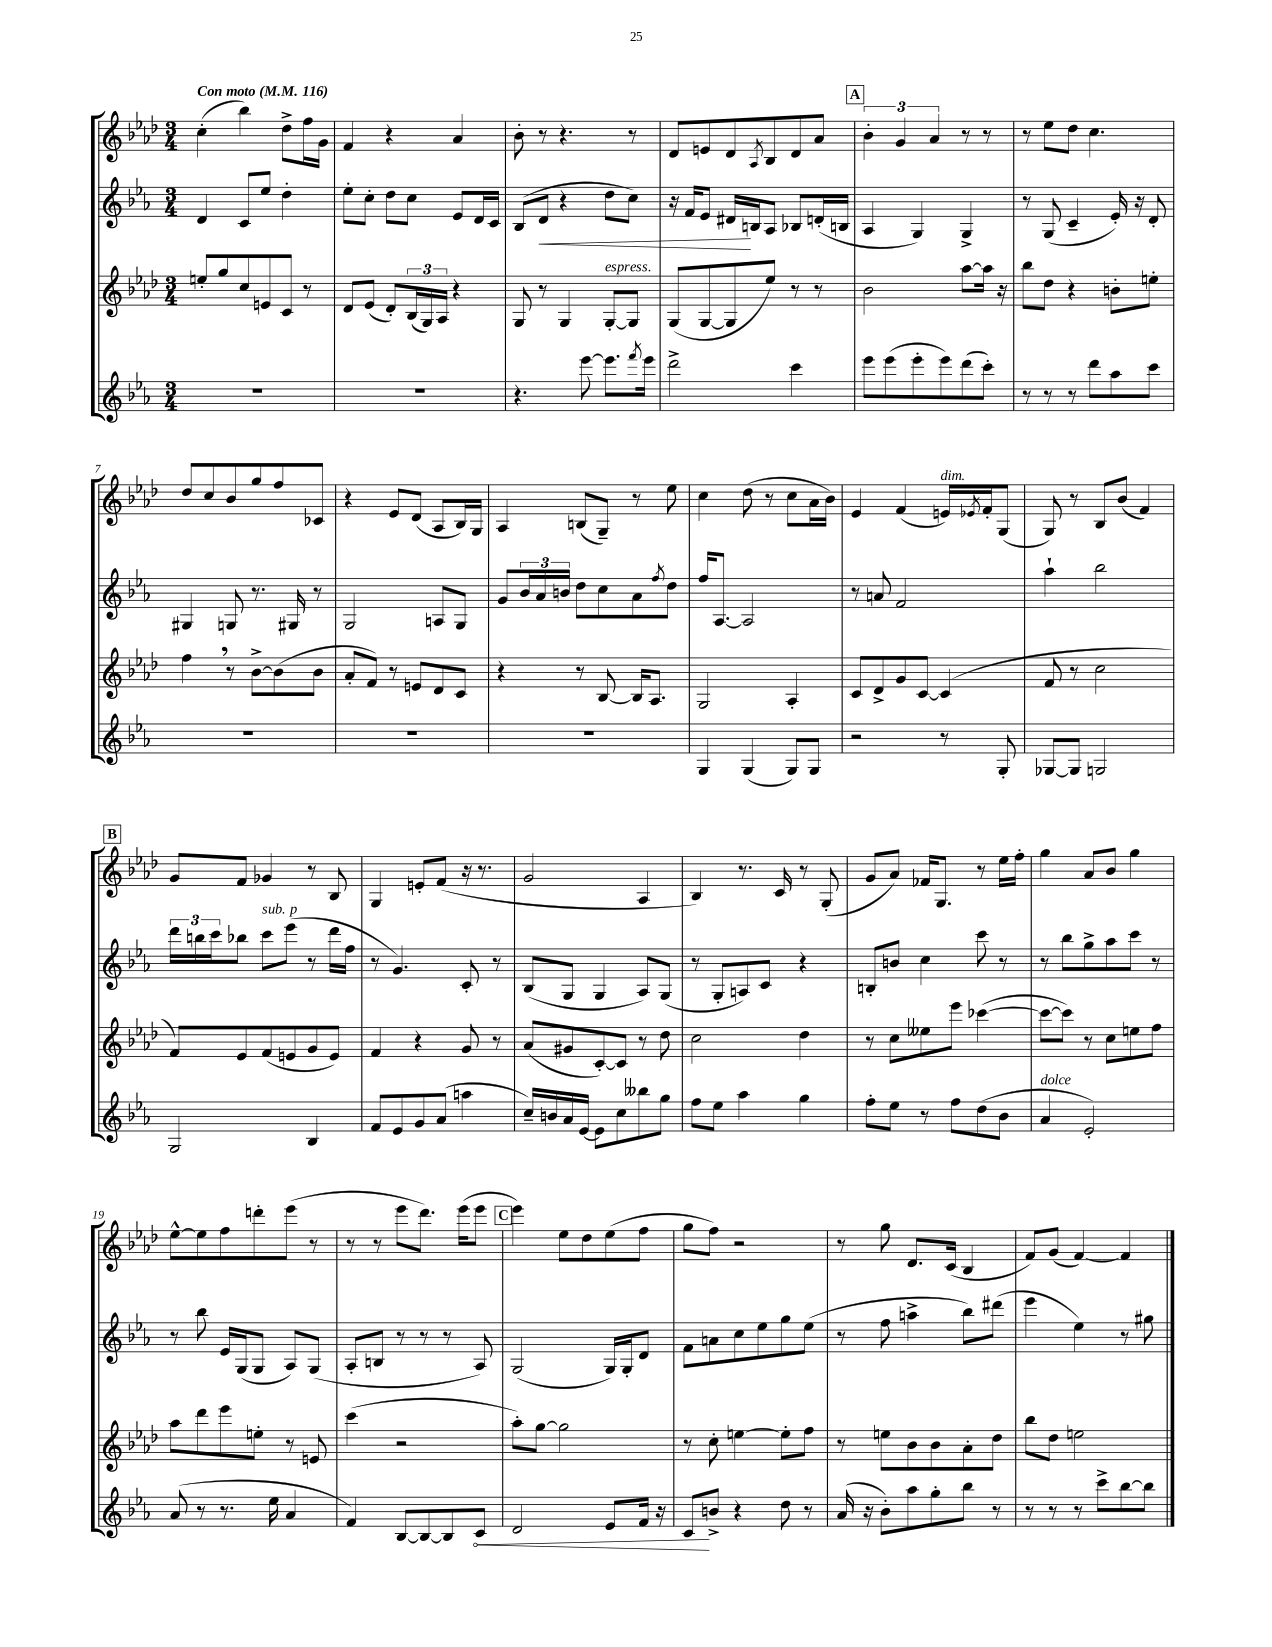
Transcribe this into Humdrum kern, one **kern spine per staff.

**kern	**kern	**kern	**kern
*staff4	*staff3	*staff2	*staff1
*clefG2	*clefG2	*clefG2	*clefG2
*k[b-e-a-]	*k[b-e-a-d-]	*k[b-e-a-]	*k[b-e-a-d-]
*M3/4	*M3/4	*M3/4	*M3/4
*MM116	*MM116	*MM116	*MM116
2.r	8ee'/L	4d/	(4cc'\
.	8gg/	.	.
.	8cc/	8c/L	4bb-\)
.	8e/	8ee-/J	.
.	8c/J	4dd'\	8dd-^\L
.	8r	.	16ff\L
.	.	.	16g\JJ
=	=	=	=
2.r	8d-/L	8ee-'\L	4f/
.	(8e-/J	8cc'\J	.
.	8d-'/L)	8dd\L	4r
.	(24B-/L	8cc\J	.
.	24G/)	.	.
.	24A-/JJ	.	.
.	4r	8e-/L	4a-/
.	.	16d/L	.
.	.	16c/JJ	.
=	=	=	=
4.r	8G/	(8B-/L	8b-'\
.	8r	8d/J	8r
.	4G/	4r	4.r
[8eee-\	.	.	.
8.eee-\]L	[8G'/L	8dd\L	.
.	8G/]J	8cc\J)	8r
8qfff/	.	.	.
16eee-\Jk	.	.	.
=	=	=	=
2ddd^\	(8G/L	16r	8d-/L
.	.	16f/LK	.
.	[8G/	8e-/J	8e/
.	8G/]	16d#/LL	8d-/
.	.	16B/J	.
.	.	.	8qA-/
.	8ee-/J)	8A-/J	8B-/
4ccc\	8r	8B-/L	8d-/
.	8r	(16d'/L	8a-/J
.	.	16B/JJ	.
=	=	=	=
8eee-\L	2b-\	4A-/	6b-'\
(8eee-\	.	.	.
.	.	.	6g/
8eee-'\	.	4G/)	.
.	.	.	6a-/
8eee-\)	.	.	.
(8ddd\	[8aa-\L	4G^/	8r
8ccc'\J)	16aa-\]Jk	.	8r
.	16r	.	.
=	=	=	=
8r	8bb-\L	8r	8r
8r	8dd-\J	(8G/	8ee-\L
8r	4r	4c~/	8dd-\J
8ddd\L	.	.	4.cc\
8aa-\	8b'\L	16e-'/)	.
.	.	16r	.
8ccc\J	8ee'\J	8d'/	.
=	=	=	=
2.r	4ff\	4G#/	8dd-/L
.	.	.	8cc/
.	8r	8G/	8b-/
.	[8b-^\L	8.r	8gg/
.	(8b-\]	.	8ff/
.	.	16G#/	.
.	8b-\J	8r	8c-/J
=	=	=	=
2.r	8a-'/L	2G/	4r
.	8f/J)	.	.
.	8r	.	8e-/L
.	8e/L	.	(8d-/J
.	8d-/	8A/L	8A-/L
.	8c/J	8G/J	16B-/L)
.	.	.	16G/JJ
=	=	=	=
2.r	4r	8g/L	4A-/
.	.	24b-/L	.
.	.	24a-/	.
.	.	24b/JJ	.
.	8r	8dd\L	(8B/L
.	[8B-/	8cc\	8G~/J)
.	16B-/]LK	8a-\	8r
.	8.A-/J	.	.
.	.	8qff/	.
.	.	8dd\J	8ee-\
=	=	=	=
4G/	2G/	16ff/LK	4cc\
.	.	[8.A-/J	.
(4G/	.	2A-/]	(8dd-\
.	.	.	8r
8G/L)	4A-'/	.	8cc\L
8G/J	.	.	16a-\L
.	.	.	16b-\JJ)
=	=	=	=
2r	8c/L	8r	4e-/
.	8d-^/	8a/	.
.	8g/	2f/	(4f/
.	[8c/J	.	.
8r	(4c/]	.	16e/LL)
.	.	.	8qe-/
.	.	.	16f'/J
8G'/	.	.	(8G/J
=	=	=	=
[8G-/L	8f/	4aa-`\	8G/)
8G-/]J	8r	.	8r
2G/	2cc\	2bb-\	8B-/L
.	.	.	(8b-/J
.	.	.	4f/)
=	=	=	=
2G/	8f/L)	24ddd\LL	8g/L
.	.	24bb\	.
.	.	24ccc\J	.
.	8e-/	8bb-\J	8f/J
.	(8f/	8ccc\L	4g-/
.	8e/	(8eee-\J	.
4B-/	8g/	8r	8r
.	8e/J)	16ddd\LL	8B-/
.	.	16ff\JJ	.
=	=	=	=
8f/L	4f/	8r	4G/
8e-/	.	4.g/)	.
8g/	4r	.	8e'/L
(8a-/J	.	.	(8f/J
4aa\	8g/	8c'/	16r
.	.	.	8.r
.	8r	8r	.
=	=	=	=
16cc~/LL)	(8a-/L	(8B-/L	2g/
16b/	.	.	.
16a-/	8g#/	8G/J	.
[16e-/JJ	.	.	.
8e-\]L	[8c'/)	4G/	.
8cc\	8c/]J	.	.
8bb--\	8r	8A-/L)	4A-/
8gg\J	8dd-\	(8G/J	.
=	=	=	=
8ff\L	2cc\	8r	4B-/)
8ee-\J	.	8G'/L	.
4aa-\	.	8A/)	8.r
.	.	8c/J	.
.	.	.	16c/
4gg\	4dd-\	4r	8r
.	.	.	(8G'/
=	=	=	=
8ff'\L	8r	8B'/L	8g/L
8ee-\J	8cc\L	8b/J	8a-/J)
8r	8ee--\	4cc\	16f-/LK
.	.	.	8.G/J
8ff\L	8eee-\J	.	.
(8dd\	([4ccc-\	8ccc\	8r
8b-\J	.	8r	16ee-\LL
.	.	.	16ff'\JJ
=	=	=	=
4a-/	8ccc-\_L	8r	4gg\
.	8ccc-\]J)	8bb-\L	.
2e-'/)	8r	8gg^\	8a-/L
.	8cc\L	8aa-\	8b-/J
.	8ee\	8ccc\J	4gg\
.	8ff\J	8r	.
=	=	=	=
(8a-/	8aa-\L	8r	[8ee-^^\L
8r	8ddd-\	8bb-\	8ee-\]
8.r	8eee-\	16e-/LL	8ff\
.	.	(16G/J	.
.	8ee'\J	8G/J	8ddd'\
16ee-\	.	.	.
4a-/	8r	8A-/L)	(8eee-\J
.	8e/	(8G/J	8r
=	=	=	=
4f/)	(4ccc\	8A-'/L	8r
.	.	8B/J	8r
[8B-/L	2r	8r	8eee-\L
8B-/_	.	8r	8.ddd-\J)
8B-/]	.	8r	.
.	.	.	(16eee-\LK
8c/J	.	8A-/)	8eee-\J
=	=	=	=
2d/	8aa-'\L)	(2G/	4eee-\)
.	[8gg\J	.	.
.	2gg\]	.	8ee-\L
.	.	.	8dd-\
8e-/L	.	16G/LL)	(8ee-\
.	.	16G'/J	.
16f/Jk	.	8d/J	8ff\J
16r	.	.	.
=	=	=	=
8c/L	8r	8f\L	8gg\L
8b^/J	8cc'\	8a\	8ff\J)
4r	[4ee\	8cc\	2r
.	.	8ee-\	.
8dd\	8ee'\]L	8gg\	.
8r	8ff\J	(8ee-\J	.
=	=	=	=
(16a-/	8r	8r	8r
16r	.	.	.
8b-'\L)	8ee\L	8ff\	8gg\
8aa-\	8b-\	4aa^\	8.d-/L
8gg'\	8b-\	.	.
.	.	.	(16c/Jk
8bb-\J	8a-'\	8bb-\L)	4B-/
8r	8dd-\J	(8ddd#\J	.
=	=	=	=
8r	8bb-\L	4eee-\	8f/L)
8r	8dd-\J	.	(8g/J
8r	2ee\	4ee-\)	[4f/)
8ccc^\L	.	.	.
[8bb-\	.	8r	4f/]
8bb-\]J	.	8gg#\	.
==	==	==	==
*-	*-	*-	*-
